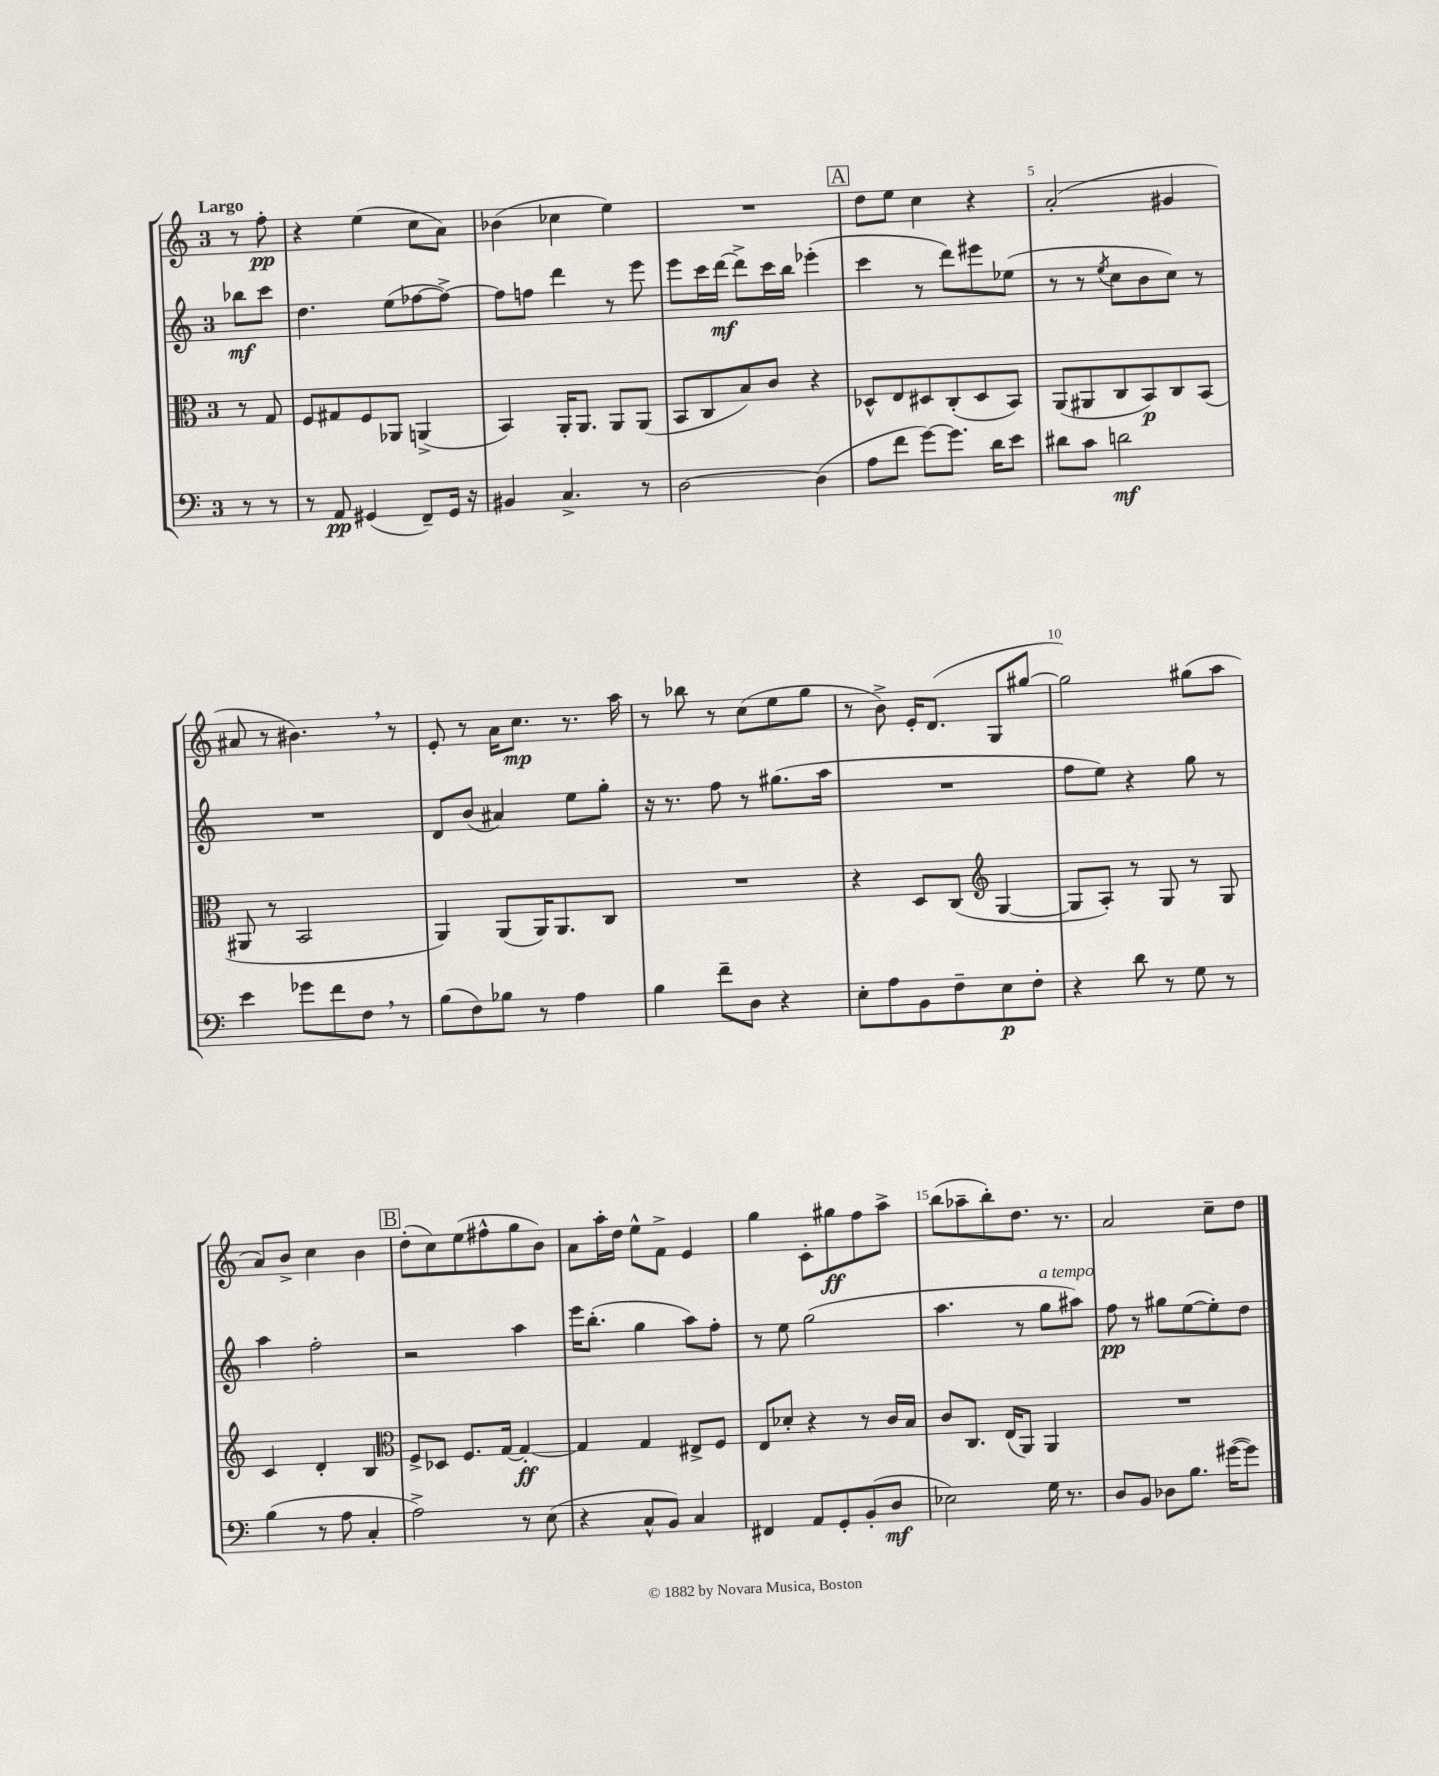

**kern	**kern	**kern	**kern
*staff4	*staff3	*staff2	*staff1
*clefF4	*clefC3	*clefG2	*clefG2
*k[]	*k[]	*k[]	*k[]
*M3/4	*M3/4	*M3/4	*M3/4
8r	8r	8bb-	8r
8r	8G	8ccc	8ff'
=	=	=	=
8r	8F	4.dd	4r
8AA	8G#	.	.
(4GG#	8F	.	(4ee
.	8AA-	(8ee	.
8FF~)	(4AA^	[8ff-	8cc
16GG#	.	8ff-^_)	8a)
16r	.	.	.
=	=	=	=
4BB#	4BB)	8ff-]	(4b-
.	.	8ff	.
4.C^	16AA'	4ddd	4cc-
.	8.AA	.	.
.	8AA	8r	4ee)
8r	(8AA	8eee	.
=	=	=	=
[2D	8BB	8eee	2.r
.	8C	16ccc	.
.	.	[16ddd	.
.	8B)	8ddd^]	.
.	8c	16ccc	.
.	.	16bb	.
(4D]	4r	(4eee-'	.
=	=	=	=
8A	8D-^^	4ccc	8dd
8f	8E	.	8ee
[8g)	8D#	8r	4cc
8.g]	(8C'	8ddd)	.
.	8D#	8eee#	4r
16d	.	.	.
8e	8BB)	(8ee-	.
=	=	=	=
8d#	(8AA	8r	(2a'
8c	8AA#	8r	.
.	.	8qee	.
2d	8C	8cc	.
.	8BB)	8b	.
.	8C	8cc)	4g#
.	(8BB	8r	.
=	=	=	=
4e	8AA#	2.r	8a#
.	8r	.	8r
8g-	2BB	.	4.b#)
8f	.	.	.
8F	.	.	.
8r	.	.	8r
=	=	=	=
(8B	4AA)	8d	8e'
8F)	.	(8b	8r
8B-	(8AA	4a#)	16a
.	.	.	8.cc
8r	16AA)	.	.
.	8.AA	.	.
4A	.	8ee	8.r
.	8C	8gg'	.
.	.	.	16aa
=	=	=	=
4B	2.r	16r	8r
.	.	8.r	.
.	.	.	8bb-
8f~	.	8ff	8r
8D	.	8r	(8cc
4r	.	(8.gg#	8ee
.	.	.	8gg
.	.	16aa	.
=	=	=	=
8E'	4r	2.r	8r
8A	.	.	8b^)
8BB	8D	.	16e'
.	.	.	(8.d
8F~	(8C	.	.
*	*clefG2	*	*
8E	[4G	.	8G
8F'	.	.	[8gg#
=	=	=	=
4r	8G]	8ff	2gg#])
.	8A')	8ee)	.
8d	8r	4r	.
8r	8G	.	.
8G	8r	8gg	(8gg#
8r	8G	8r	8aa
=	=	=	=
(4B	4c	4aa	8a)
.	.	.	8b^
8r	4d'	2ff'	4cc
8A	.	.	.
4C'	4B	.	4b
=	=	=	=
*	*clefC3	*	*
2A^)	8F^	2r	(8dd'
.	8D-	.	8cc)
.	8.F	.	(8ee
.	.	.	8ff#^^
.	[16G	.	.
8r	4G'_	4aa	8gg
(8E	.	.	8b)
=	=	=	=
4r	4G]	16eee	8a
.	.	(8.bb'	.
.	.	.	16aa'
.	.	.	16dd
8C^^	4G	4gg	8ee^^
8BB)	.	.	8f^
4C	8E#^	8aa)	4e
.	8F	8ff'	.
=	=	=	=
4FF#	8E	8r	4gg
.	8d-'	8ee	.
8AA	4r	(2gg	8c'
8GG'	.	.	8gg#
(8BB'	8r	.	8ff
8D	16c	.	8aa^
.	16B	.	.
=	=	=	=
2E-)	8c	4.aa	(8bb
.	8.C	.	8aa-~
.	.	.	8bb')
.	(16E	.	.
.	8AA)	8r	8.dd
16G	4AA	8gg	.
8.r	.	.	8.r
.	.	8aa#)	.
=	=	=	=
8D	2.r	8ff	2a
8BB	.	8r	.
8D-	.	8gg#	.
8.B	.	([8ee	.
.	.	8ee'])	8cc~
([16g#	.	.	.
8g#])	.	8dd	8dd
==	==	==	==
*-	*-	*-	*-
